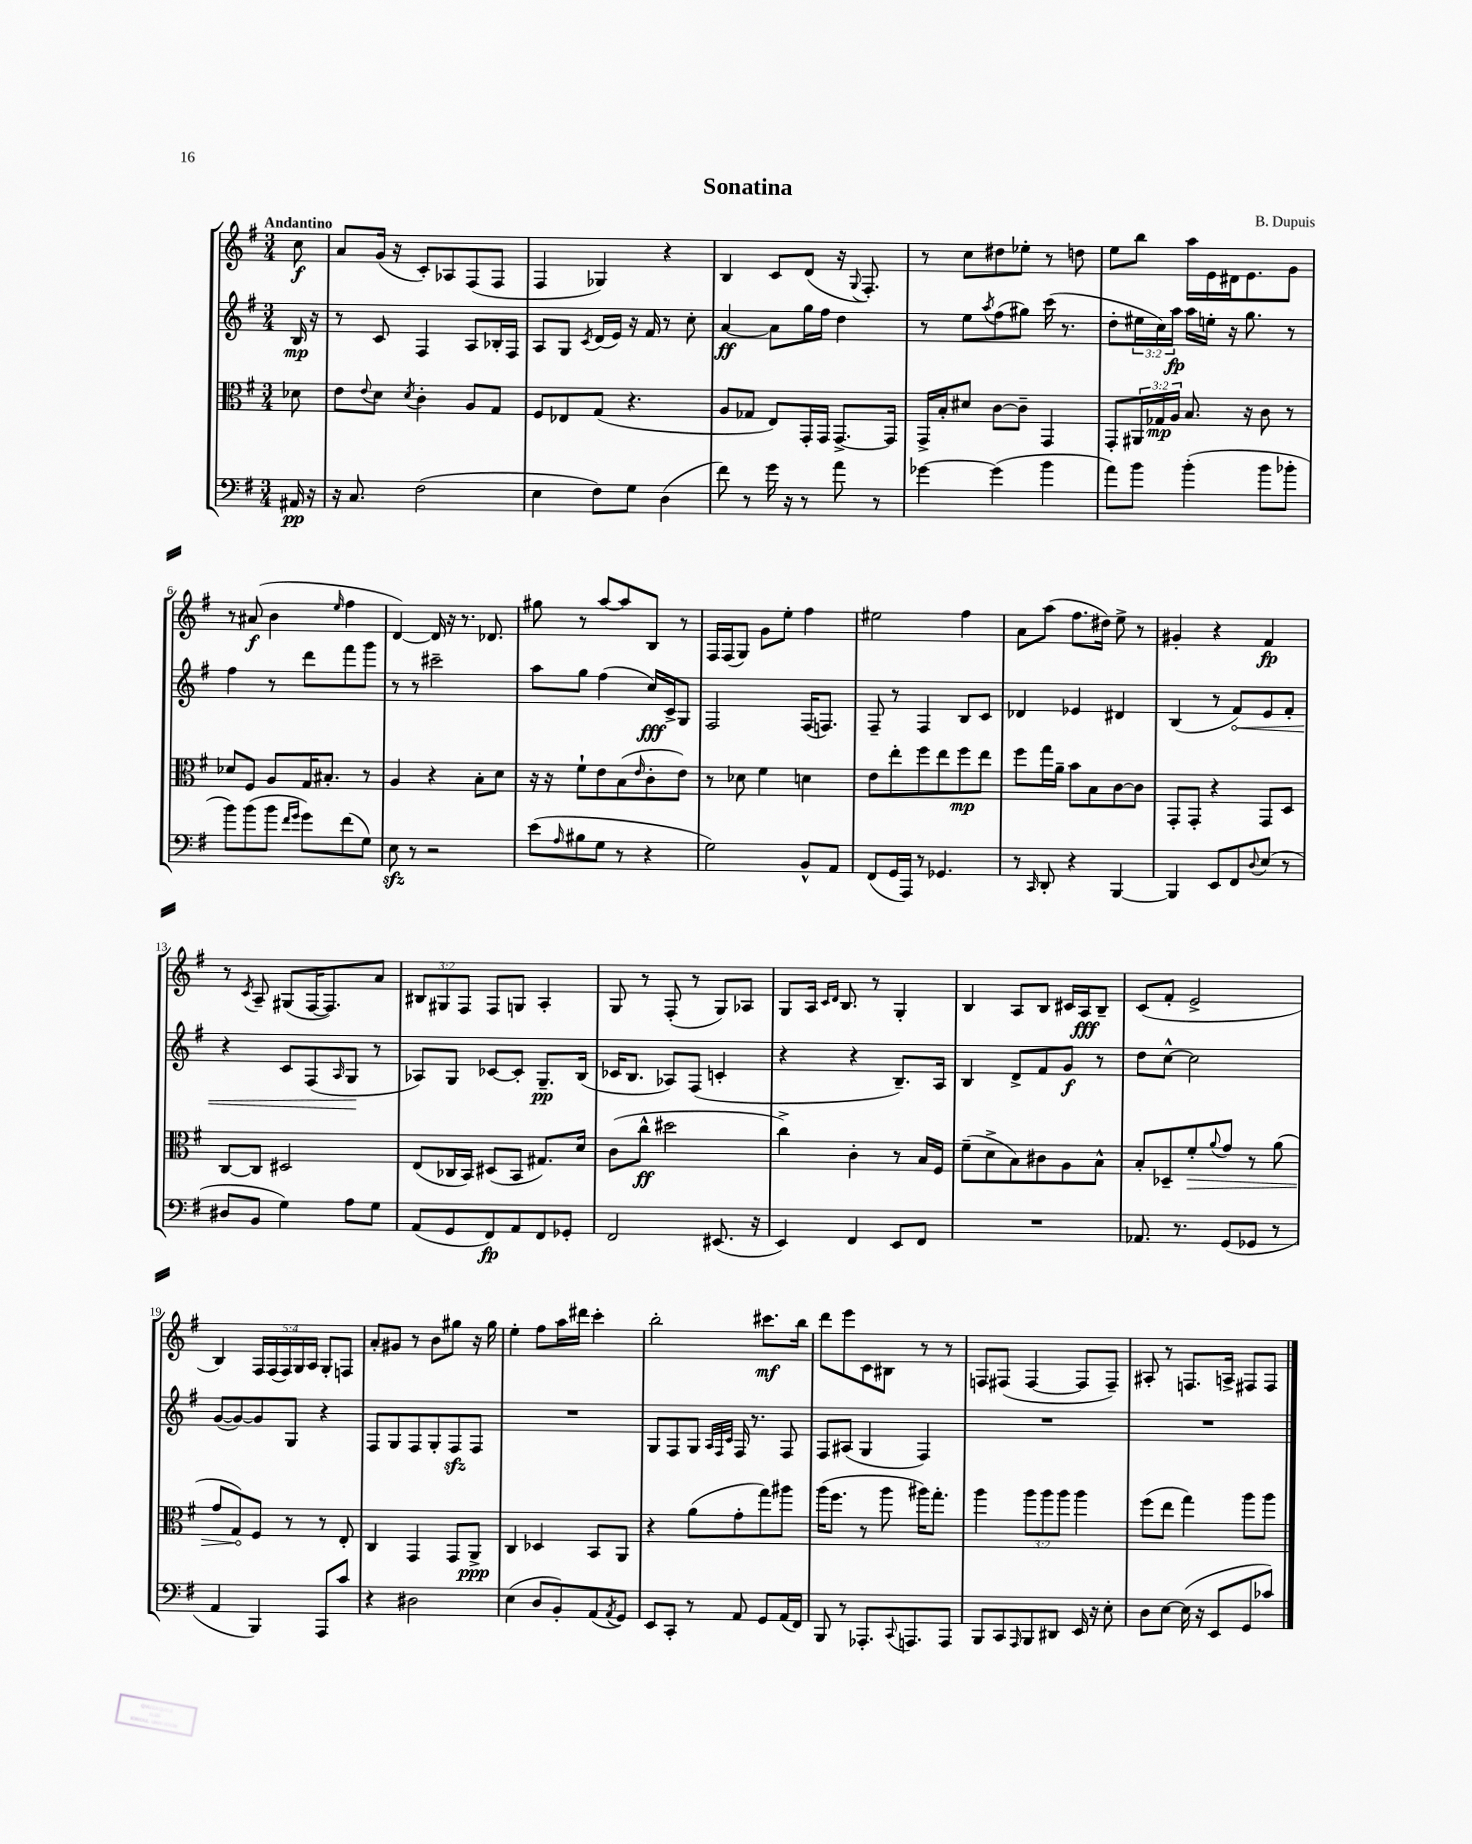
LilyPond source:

\header { title = "Sonatina" composer = "B. Dupuis" }
<<
\new StaffGroup <<
\new Staff = "s0" {
    \clef treble \key g \major \numericTimeSignature \time 3/4 \override Staff.TupletNumber.text = #tuplet-number::calc-fraction-text \partial 8 \tempo "Andantino"
    c''8\f |
    a'8 g'16( r16 c'8-.) aes8 fis8( fis8 |
    fis4 ges4) r4 |
    b4 c'8 d'8( r16 \appoggiatura { g8 } fis8.-.) |
    r8 c''8 dis''8 ees''8-. r8 d''8 |
    e''8 b''8 a''16 e'16 dis'16 e'8. g'8 |
    r8 ais'8\f( b'4 \grace { e''16 } fis''4 |
    d'4~) d'16 r16 r8. des'8. |
    gis''8 r8 a''8~ a''8 b8 r8 |
    fis16 fis16( g8) g'8 e''8-. fis''4 |
    eis''2 fis''4 |
    a'8 a''8( fis''8. dis''16) e''8-> r8 |
    gis'4-. r4 fis'4\fp |
    r8 \acciaccatura { c'8 } a8-- gis8( fis16~ fis8.) a'8 |
    \tuplet 3/2 { bis8 gis8 fis8 } fis8 g8 a4-. |
    g8 r8 fis8-.( r8 g8) aes8 |
    g8 a16 \grace { c'16 d'16 } b8. r8 g4-. |
    b4 a8 b8 cis'16 a16\fff b8-- |
    c'8( fis'8-. e'2-> |
    b4) \tuplet 5/4 { fis16 fis16( fis16) g16 a16 } g8-. f8 |
    a'8-. gis'8 r8 b'8 gis''8 r16 gis''16 |
    e''4-. fis''8 a''16 dis'''16 c'''4-. |
    b''2-. cis'''8.\mf b''16 |
    d'''8 e'''8 c'8 bis8 r8 r8 |
    f8 fis8( fis4~ fis8 fis8--) |
    ais8-. r8 f8. a16-> fis8 fis8 \bar "|." |
}
\new Staff = "s1" {
    \clef treble \key g \major \numericTimeSignature \time 3/4 \override Staff.TupletNumber.text = #tuplet-number::calc-fraction-text \partial 8
    b16\mp r16 |
    r8 c'8 fis4 a8 bes16-. fis16 |
    a8 g8 \acciaccatura { c'8 } d'16( e'16) r16 fis'16 r8 c''8-. |
    a'4~\ff a'8 g''16 fis''16 d''4 |
    r8 e''8 \acciaccatura { a''8 } fis''8( gis''8) c'''16( r8. |
    d''8-. \tuplet 3/2 { eis''16 c''16) a''16\fp } a''16 e''16-. r16 g''8. r8 |
    fis''4 r8 d'''8 fis'''8 g'''8 |
    r8 r8 cis'''2-- |
    a''8 g''8 fis''4( c''16\fff) c'16-> g8 |
    fis2 fis16( f8.) |
    fis8-- r8 fis4 b8 c'8 |
    des'4 ees'4 dis'4 |
    b4( r8 \once \override Hairpin.circled-tip = ##t fis'8\<) e'8 fis'8-. |
    r4 c'8 fis8( \grace { a16 } g8\! r8 |
    aes8) g8 ces'8~ ces'8-. g8.--\pp b16( |
    ces'16 b8. aes8) fis8( c'4-. |
    r4 r4 b8.--) a16 |
    b4 d'8-> fis'8 g'8\f r8 |
    d''8 c''8~-^ c''2 |
    g'8~( g'8~) g'8 g8 r4 |
    fis8 g8 fis8 g8-. fis8\sfz fis8 |
    R2. |
    g8 fis8 g8 \grace { a32 fis32 c'32 } fis16 r8. fis8 |
    fis8 ais8( g4 fis4) |
    R2. |
    R2. \bar "|." |
}
\new Staff = "s2" {
    \clef alto \key g \major \numericTimeSignature \time 3/4 \override Staff.TupletNumber.text = #tuplet-number::calc-fraction-text \partial 8
    des'8 |
    e'8 \appoggiatura { e'8 } d'8 \acciaccatura { d'8 } c'4-. a8 g8 |
    fis8 ees8 g8( r4. |
    a8 ges8 e8) g,16-. g,16 g,8.~-> g,16 |
    g,16-> b16-. dis'8 c'8~ c'8-- g,4 |
    g,8-. \tuplet 3/2 { ais,16 ges16\mp a16 } b8. r16 c'8 r8 |
    des'8 fis8 a8 g16 bis8.-. r8 |
    a4 r4 b8-. d'8 |
    r16 r16 fis'8-! e'8 b8( \grace { e'16 } c'8-. e'8) |
    r8 des'8 fis'4 d'4 |
    e'8 e''8-. fis''8 e''8 fis''8\mp e''8 |
    fis''8 g''16 a'16-- b'8 b8 c'8~ c'8 |
    g,8-. g,8-. r4 g,8 d8 |
    c8~ c8 dis2 |
    e8( ces16 b,16) dis8( b,8 gis8.) d'16 |
    c'8( c''8-^\ff dis''2 |
    c''4->) c'4-. r8 b16 fis16 |
    fis'8--( d'8-> b8) cis'8 a8 b8-^ |
    b8-. des8-- \once \override Hairpin.circled-tip = ##t fis'8-.\> \appoggiatura { a'8 } g'8 r8 a'8( |
    g'8 g8\!) fis8 r8 r8 e8-. |
    c4 g,4 g,8 a,8->\ppp |
    c4 des4 b,8 a,8 |
    r4 a'8( g'8-. g''8) ais''8 |
    a''16( fis''8. r8 a''8 ais''16) g''8.-. |
    a''4 \tuplet 3/2 { a''8 a''8 a''8 } a''4 |
    fis''8( e''8 g''4) a''8 a''8 \bar "|." |
}
\new Staff = "s3" {
    \clef bass \key g \major \numericTimeSignature \time 3/4 \partial 8
    ais,16\pp r16 |
    r16 c8. fis2( |
    e4 fis8) g8 d4( |
    fis'8) r8 g'16 r16 r8 a'8 r8 |
    ges'4~ ges'4( b'4 |
    a'8) b'8 b'4-.( b'8 bes'8-. |
    b'8) b'8( b'8 \grace { fis'16 g'16 } g'8) fis'8( g8) |
    e8\sfz r8 r2 |
    e'8( \grace { a16 } bis8 g8 r8 r4 |
    g2) b,8-^ a,8 |
    fis,8( g,16 a,,16) r8 ges,4. |
    r8 \grace { c,16 } d,8-. r4 b,,4~ |
    b,,4 e,8 fis,8 \appoggiatura { d8 } e8( r8 |
    dis8 b,8 g4) a8 g8 |
    a,8( g,8 fis,8\fp) a,8 fis,8 ges,8-. |
    fis,2 eis,8.( r16 |
    e,4) fis,4 e,8 fis,8 |
    R2. |
    aes,8. r8. g,8( ges,8 r8 |
    a,4 b,,4) a,,8 c'8 |
    r4 dis2 |
    e4( d8 b,8-.) a,8( \acciaccatura { a,8 } g,8) |
    e,8 c,8-. r8 a,8 g,8 a,16( fis,16) |
    b,,8 r8 aes,,8.-. \appoggiatura { c,8 } a,,8. a,,8 |
    b,,8 c,8 \grace { a,,16 } b,,8 dis,8 e,16 r16 e8-. |
    d8 e8~ e16( r16 e,8 g,8 ces'8) \bar "|." |
}
>>
>>
